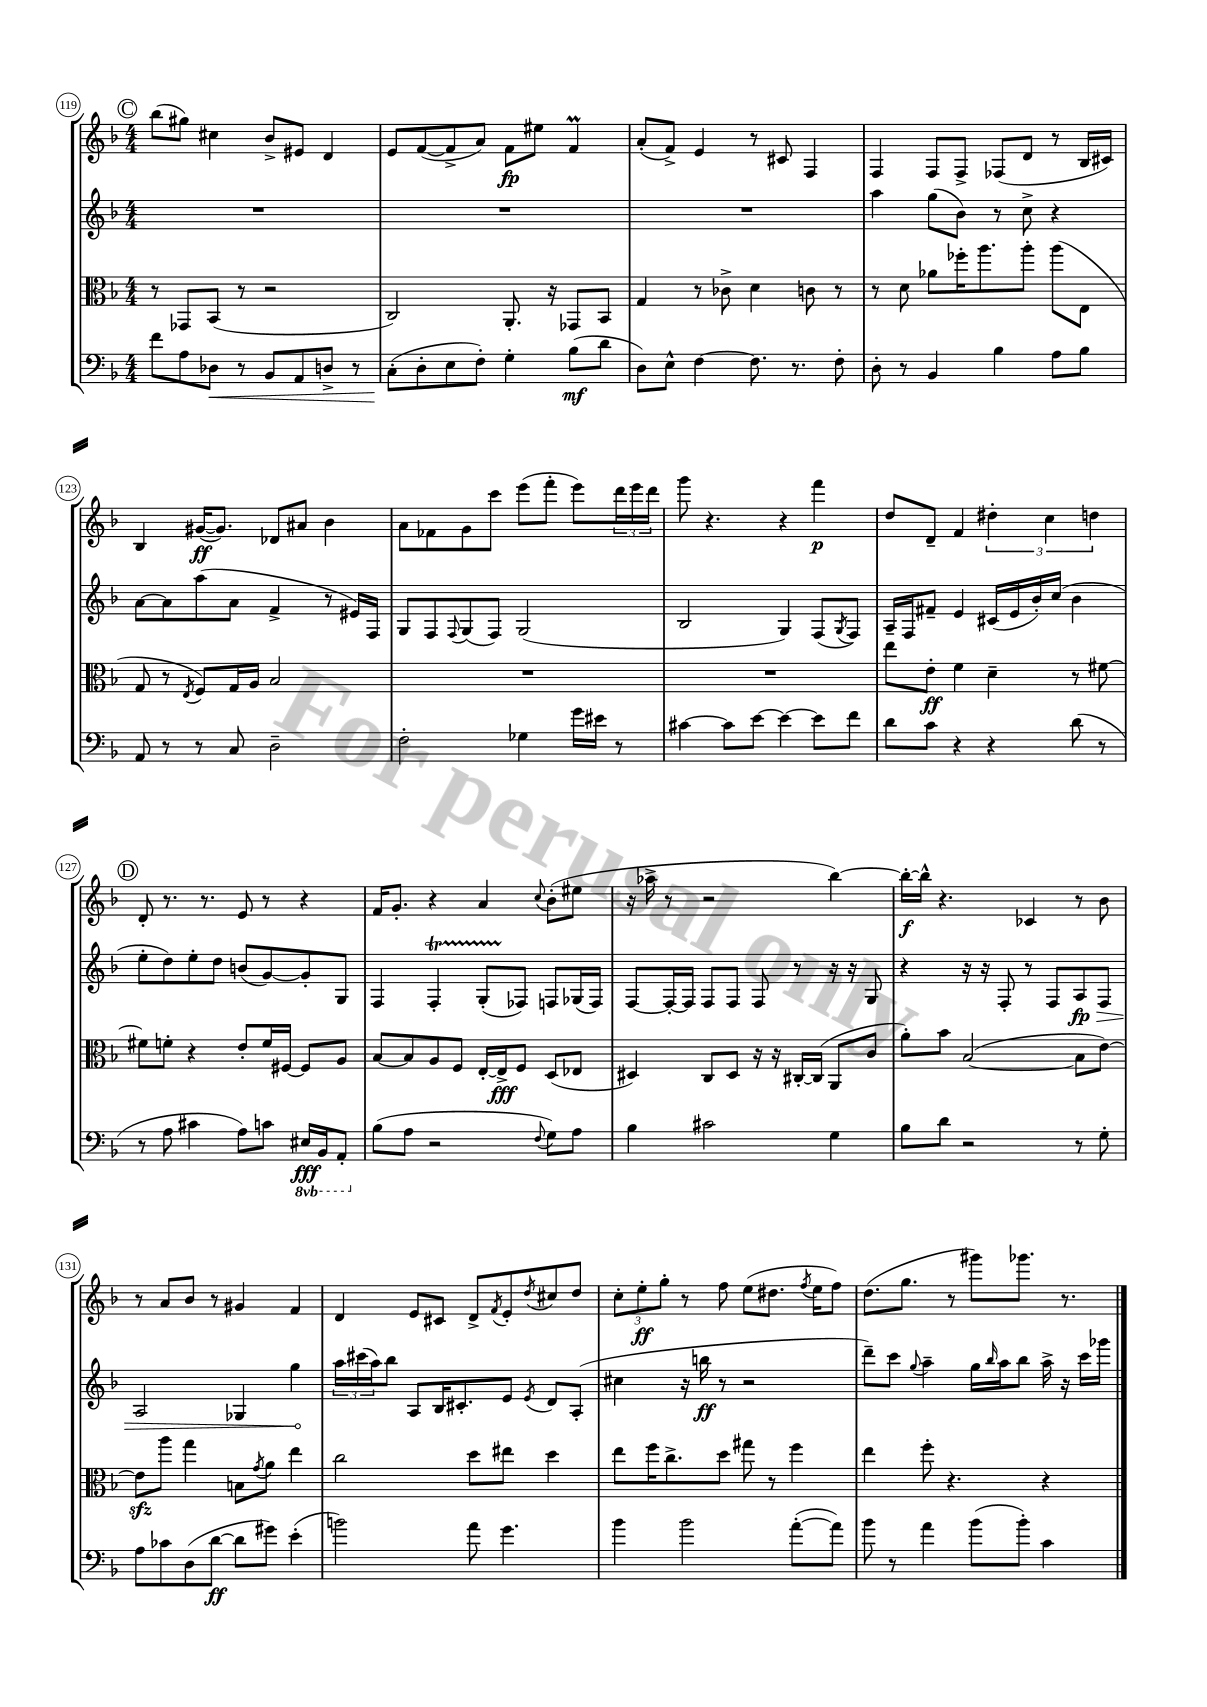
<<
\new StaffGroup <<
\new Staff = "s0" {
    \clef treble \key f \major \numericTimeSignature \time 4/4
    \mark \markup { \circle "C" } bes''8( gis''8) cis''4 bes'8-> eis'8 d'4 |
    e'8 f'8~( f'8-> a'8) f'8\fp eis''8 f'4\prall |
    a'8-.( f'8->) e'4 r8 cis'8 f4 |
    f4 f8 f8-> fes8( d'8 r8 bes16 cis'16) |
    bes4 gis'16~\ff( gis'8.) des'8 ais'8 bes'4 |
    a'8 fes'8 g'8 c'''8 e'''8( f'''8-. e'''8) \tuplet 3/2 { d'''16 e'''16 d'''16 } |
    g'''8 r4. r4 f'''4\p |
    d''8 d'8-- f'4 \tuplet 3/2 { dis''4-. c''4 d''4 } |
    \mark \markup { \circle "D" } d'8-. r8. r8. e'8 r8 r4 |
    f'16 g'8.-. r4 a'4 \appoggiatura { c''8 } bes'8-.( eis''8 |
    r16 aes''16-> r8 r2 bes''4~) |
    bes''16~-.\f bes''16-^ r4. ces'4 r8 bes'8 |
    r8 a'8 bes'8 r8 gis'4 f'4 |
    d'4 e'8 cis'8 d'8-> \acciaccatura { f'8 } e'8-. \acciaccatura { d''8 } cis''8 d''8 |
    \tuplet 3/2 { c''8-. e''8-.\ff g''8-. } r8 f''8 e''8( dis''8. \acciaccatura { f''8 } e''16 f''8) |
    d''8.( g''8. r8 gis'''8) ges'''8. r8. \bar "|." |
}
\new Staff = "s1" {
    \clef treble \key f \major \numericTimeSignature \time 4/4
    \mark \markup { \circle "C" } R1 |
    R1 |
    R1 |
    a''4 g''8( bes'8) r8 c''8-> r4 |
    a'8~ a'8 a''8( a'8 f'4-> r8 eis'16) f16 |
    g8 f8 \appoggiatura { f8 } g8( f8) g2( |
    bes2 g4) f8( \acciaccatura { g8 } f8) |
    a16-- f16 fis'8-- e'4 cis'16( e'16 bes'16-.) c''16( bes'4 |
    \mark \markup { \circle "D" } e''8-. d''8) e''8-. d''8 b'8( g'8~) g'8-. g8 |
    f4 f4-.\startTrillSpan g8-.( fes8\stopTrillSpan) f8 ges16( f16) |
    f8~ f16~-. f16 f8 f8 f8 r8 r16 r16 g8 |
    r4 r16 r16 f8-. r8 f8 \once \override Hairpin.circled-tip = ##t a8\fp\> f8 |
    a2 ges4 g''4\! |
    \tuplet 3/2 { a''16 cis'''16( a''16) } bes''8 a8 bes16 cis'8.-. e'8 \acciaccatura { e'8 } d'8 a8-.( |
    cis''4 r16 b''16\ff r8 r2 |
    d'''8--) c'''8 \appoggiatura { g''8 } a''4-- g''16 \grace { bes''16 } a''16 bes''8 a''16-> r16 c'''16 ges'''16 \bar "|." |
}
\new Staff = "s2" {
    \clef alto \key f \major \numericTimeSignature \time 4/4
    \mark \markup { \circle "C" } r8 ges,8 bes,8( r8 r2 |
    c2) a,8.-. r16 ges,8 bes,8 |
    g4 r8 ces'8-> d'4 c'8 r8 |
    r8 d'8 aes'8 fes''16-. a''8. a''8-. a''8( e8 |
    g8 r8 \acciaccatura { e8 } f8) g16 a16 bes2 |
    R1 |
    R1 |
    e''8 e'8-.\ff f'4 d'4-- r8 fis'8~ |
    \mark \markup { \circle "D" } fis'8 f'8-. r4 e'8-. f'16 fis16~ fis8 a8 |
    bes8~ bes8 a8 f8 e16~-. e16->\fff f8 d8( ees8 |
    dis4) c8 dis8 r16 r16 cis16~-. cis16( a,8 c'8 |
    a'8-.) bes'8 bes2~( bes8 e'8~) |
    e'8\sfz a''8 g''4 b8 \acciaccatura { g'8 } a'8 e''4 |
    c''2 d''8 eis''8 d''4 |
    e''8 f''16 c''8.-> d''8 gis''8 r8 f''4 |
    e''4 f''8-. r4. r4 \bar "|." |
}
\new Staff = "s3" {
    \clef bass \key f \major \numericTimeSignature \time 4/4 \set Staff.ottavationMarkups = #ottavation-simple-ordinals
    \mark \markup { \circle "C" } f'8 a8 des8\< r8 bes,8 a,8 d8-> r8 |
    c8-.\!( d8-. e8 f8-.) g4-. bes8\mf( d'8 |
    d8) e8-^ f4~ f8. r8. f8-. |
    d8-. r8 bes,4 bes4 a8 bes8 |
    a,8 r8 r8 c8 d2-- |
    f2-. ges4 g'16 eis'16 r8 |
    cis'4~ cis'8 e'8~ e'4~ e'8 f'8 |
    d'8 c'8 r4 r4 d'8( r8 |
    \mark \markup { \circle "D" } r8 a8 cis'4 a8) c'8 \ottava #-1 eis,16\fff bes,,16 a,,8-. \ottava #0 |
    bes8( a8 r2 \appoggiatura { f8 } g8) a8 |
    bes4 cis'2 g4 |
    bes8 d'8 r2 r8 g8-. |
    a8 ces'8 d8( d'8~\ff d'8 gis'8) e'4-.( |
    b'2) a'8 g'4. |
    bes'4 bes'2 a'8~-.( a'8) |
    bes'8 r8 a'4 bes'8( bes'8-.) c'4 \bar "|." |
}
>>
>>
\layout { \context { \Score currentBarNumber = #119 \override BarNumber.stencil = #(make-stencil-circler 0.1 0.3 ly:text-interface::print) } }
